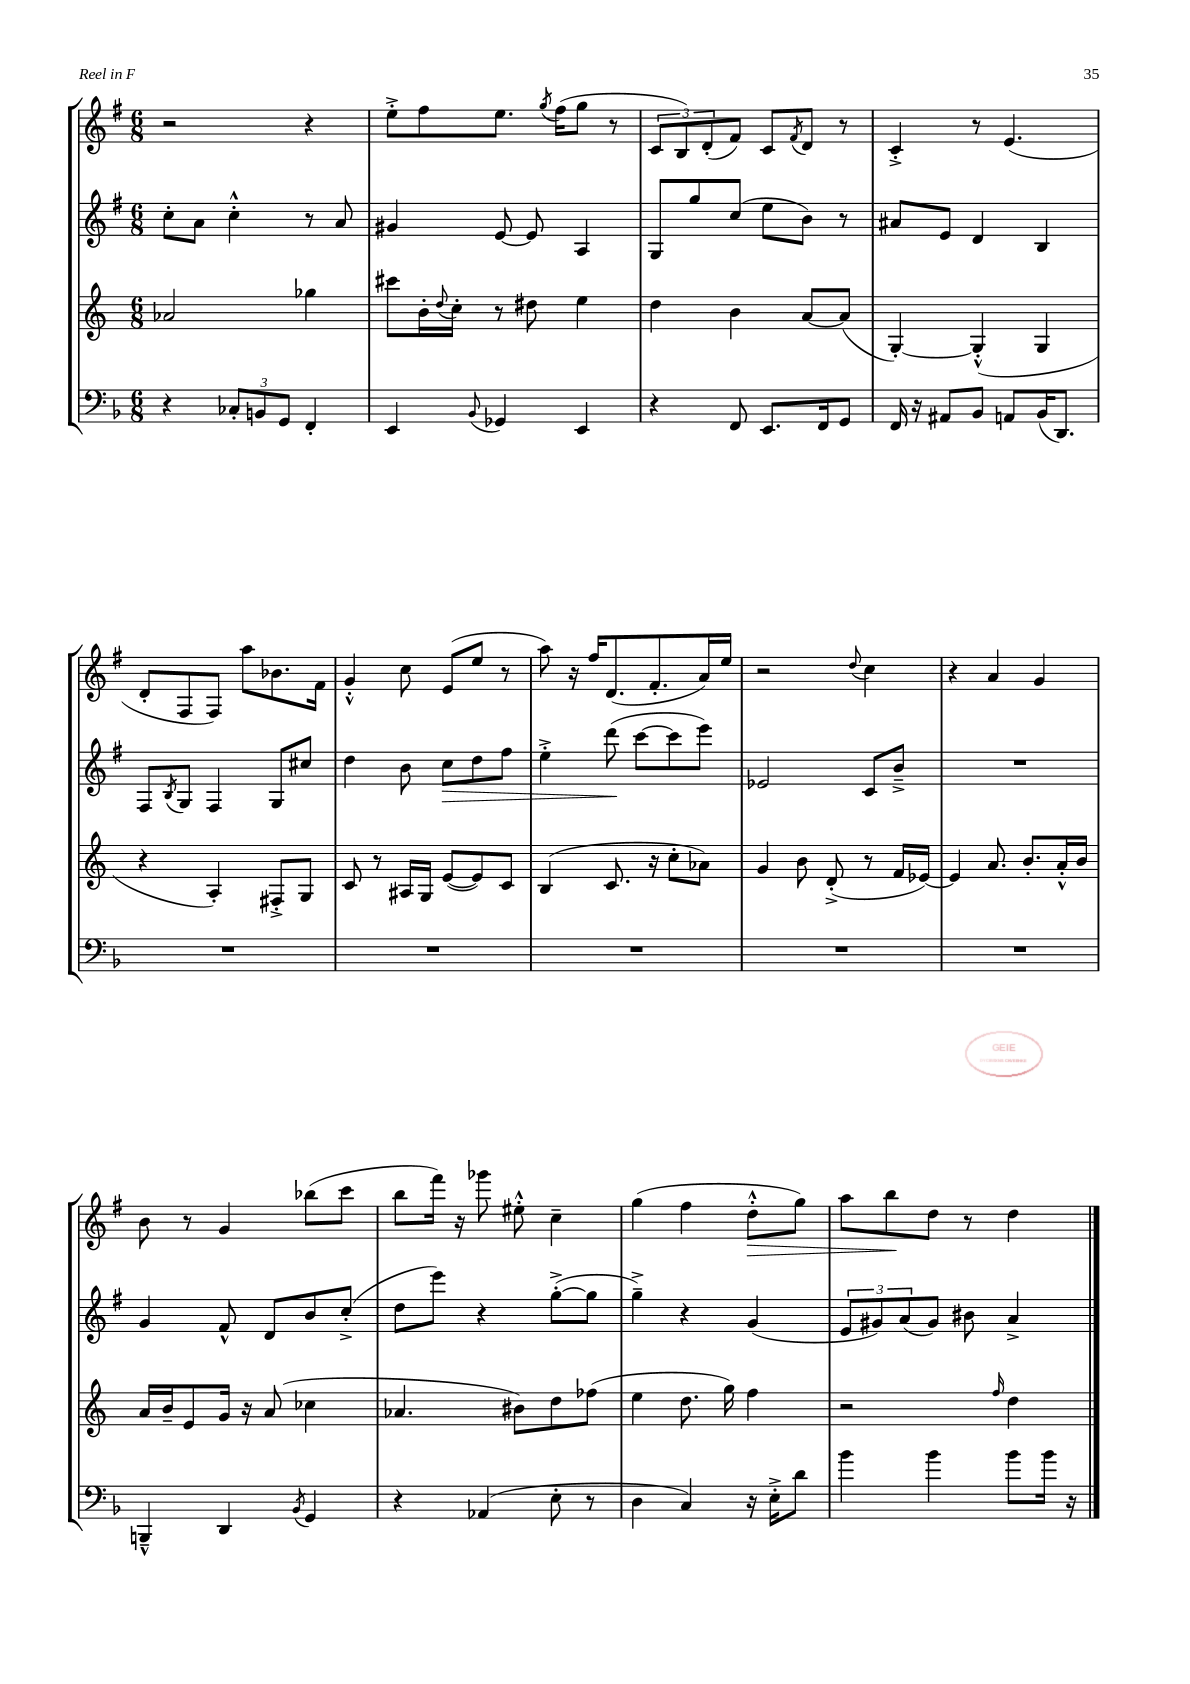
<<
\new StaffGroup <<
\new Staff = "s0" {
    \clef treble \key g \major \numericTimeSignature \time 6/8
    r2 r4 |
    e''8-.-> fis''8 e''8. \acciaccatura { g''8 } fis''16( g''8 r8 |
    \tuplet 3/2 { c'8 b8) d'8-.( } fis'8) c'8 \acciaccatura { fis'8 } d'8 r8 |
    c'4-.-> r8 e'4.( |
    d'8-. fis8 fis8) a''8 bes'8. fis'16 |
    g'4-.-^ c''8 e'8( e''8 r8 |
    a''8) r16 fis''16 d'8.( fis'8.-. a'16) e''16 |
    r2 \appoggiatura { d''8 } c''4 |
    r4 a'4 g'4 |
    b'8 r8 g'4 bes''8( c'''8 |
    b''8 fis'''16) r16 ges'''8 eis''8-.-^ c''4-- |
    g''4( fis''4 d''8-.-^\> g''8) |
    a''8 b''8\! d''8 r8 d''4 \bar "|." |
}
\new Staff = "s1" {
    \clef treble \key g \major \numericTimeSignature \time 6/8
    c''8-. a'8 c''4-.-^ r8 a'8 |
    gis'4 e'8~ e'8 a4 |
    g8 g''8 c''8( e''8 b'8) r8 |
    ais'8 e'8 d'4 b4 |
    fis8 \acciaccatura { b8 } g8 fis4 g8 cis''8 |
    d''4 b'8 c''8\> d''8 fis''8 |
    e''4-.-> d'''8\!( c'''8~ c'''8 e'''8) |
    ees'2 c'8 b'8---> |
    R2. |
    g'4 fis'8-^ d'8 b'8 c''8-.->( |
    d''8 e'''8) r4 g''8~-.->( g''8 |
    g''4--->) r4 g'4( |
    \tuplet 3/2 { e'8 gis'8) a'8( } gis'8) bis'8 a'4-> \bar "|." |
}
\new Staff = "s2" {
    \clef treble \key c \major \numericTimeSignature \time 6/8
    aes'2 ges''4 |
    cis'''8 b'16-. \appoggiatura { d''8 } c''16-. r8 dis''8 e''4 |
    d''4 b'4 a'8~ a'8( |
    g4~-.) g4-.-^( g4 |
    r4 a4-.) fis8-.-> g8 |
    c'8 r8 ais16 g16 e'8~( e'8) c'8 |
    b4( c'8. r16 c''8-. aes'8) |
    g'4 b'8 d'8-.->( r8 f'16 ees'16~) |
    ees'4 a'8. b'8.-. a'16-.-^ b'16 |
    a'16 b'16-- e'8 g'16 r16 a'8( ces''4 |
    aes'4. bis'8) d''8 fes''8( |
    e''4 d''8. g''16) f''4 |
    r2 \grace { f''16 } d''4 \bar "|." |
}
\new Staff = "s3" {
    \clef bass \key f \major \numericTimeSignature \time 6/8
    r4 \tuplet 3/2 { ces8-. b,8 g,8 } f,4-. |
    e,4 \appoggiatura { bes,8 } ges,4 e,4 |
    r4 f,8 e,8. f,16 g,8 |
    f,16 r16 ais,8 bes,8 a,8 bes,16( d,8.) |
    R2. |
    R2. |
    R2. |
    R2. |
    R2. |
    b,,4---^ d,4 \acciaccatura { bes,8 } g,4 |
    r4 aes,4( e8-. r8 |
    d4 c4) r16 e16-.-> d'8 |
    bes'4 bes'4 bes'8 bes'16 r16 \bar "|." |
}
>>
>>
\layout { \context { \Score \remove "Bar_number_engraver" } }
